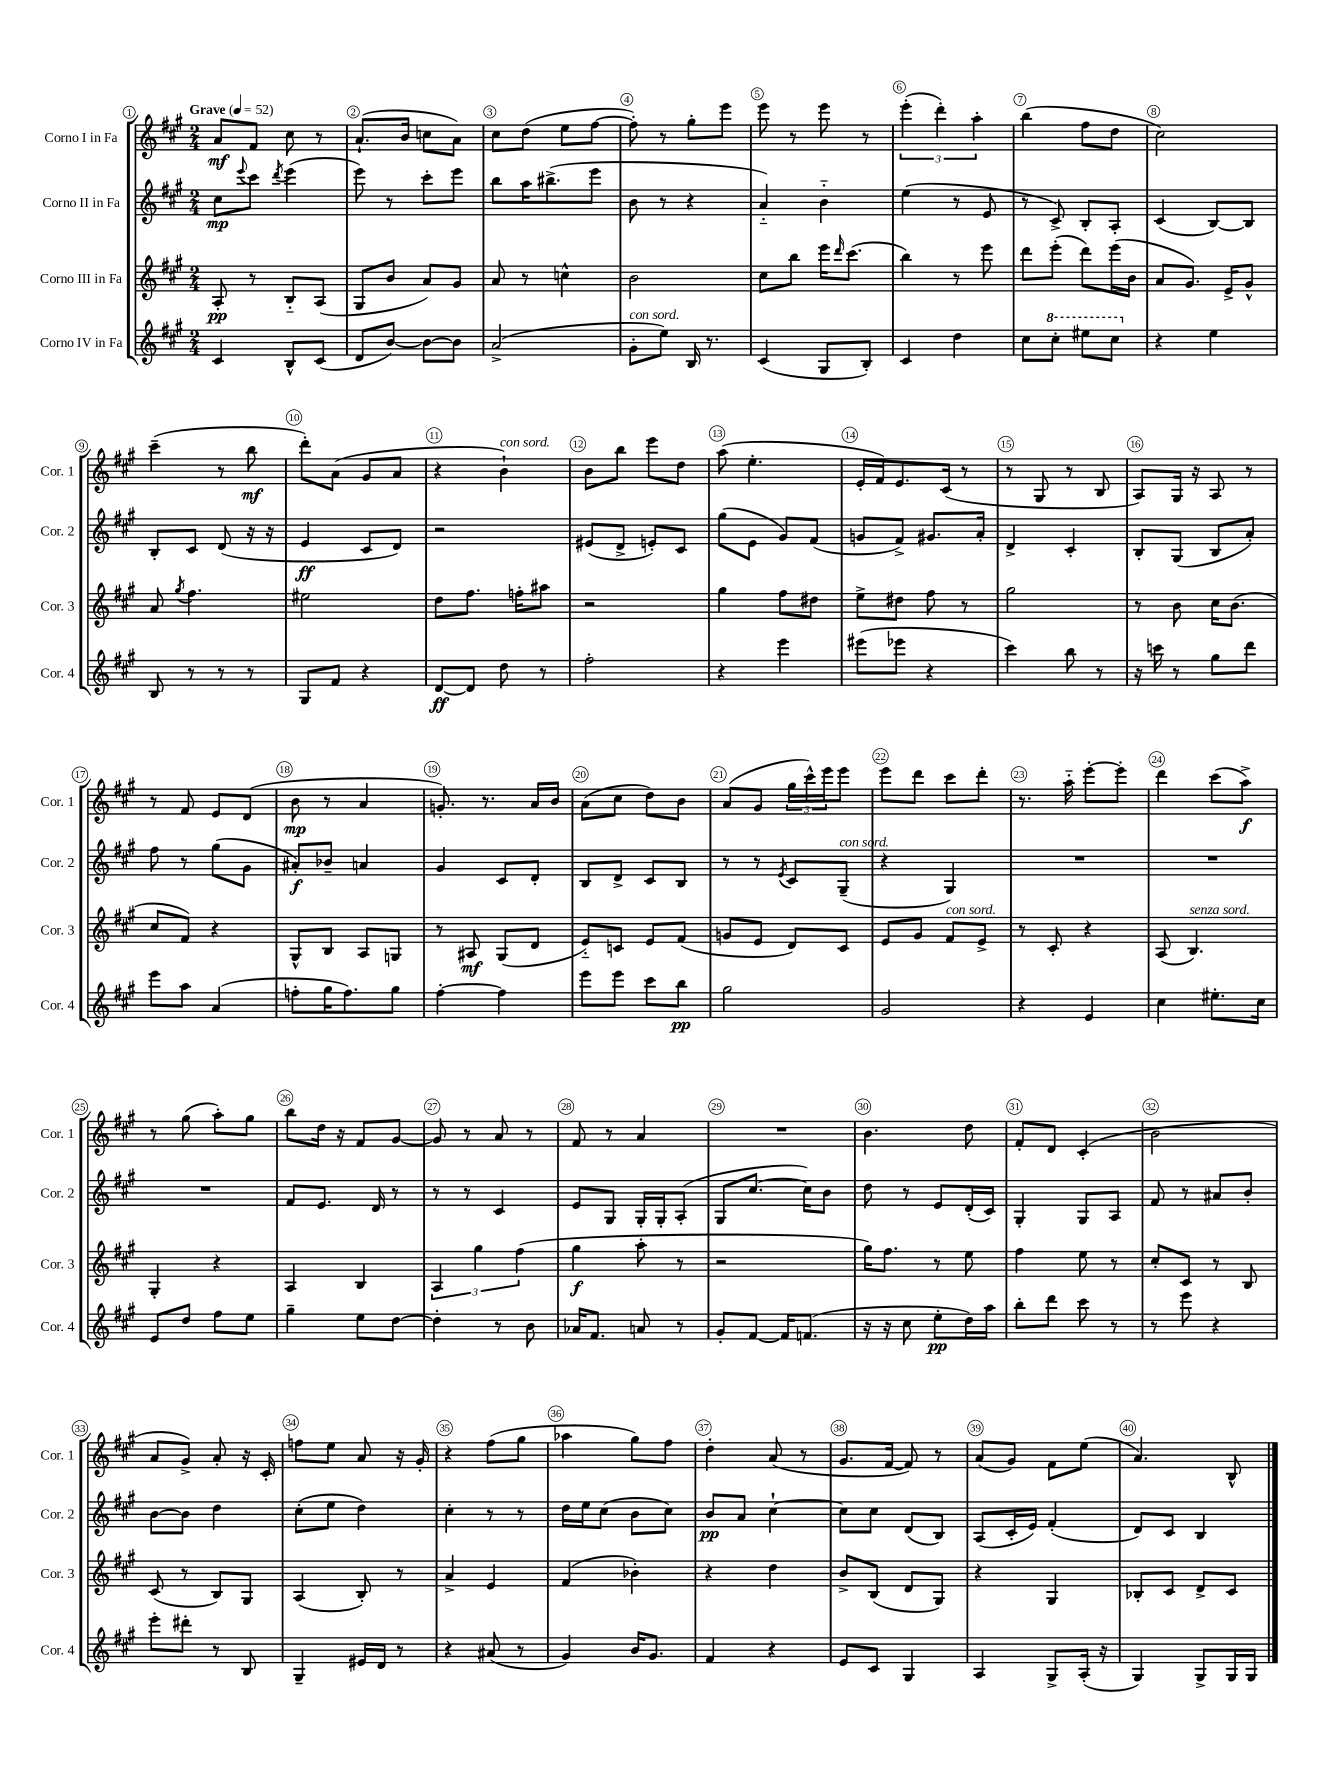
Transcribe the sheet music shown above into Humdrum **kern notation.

**kern	**dynam	**kern	**dynam	**kern	**dynam	**kern	**dynam
*part4	*part4	*part3	*part3	*part2	*part2	*part1	*part1
*staff4	*staff4	*staff3	*staff3	*staff2	*staff2	*staff1	*staff1
*I"Corno IV in Fa	*	*I"Corno III in Fa	*	*I"Corno II in Fa	*	*I"Corno I in Fa	*
*I'Cor. 4	*	*I'Cor. 3	*	*I'Cor. 2	*	*I'Cor. 1	*
*clefG2	*	*clefG2	*	*clefG2	*	*clefG2	*
*k[f#c#g#]	*	*k[f#c#g#]	*	*k[f#c#g#]	*	*k[f#c#g#]	*
*M2/4	*	*M2/4	*	*M2/4	*	*M2/4	*
*MM52	*	*MM52	*	*MM52	*	*MM52	*
=1	=1	=1	=1	=1	=1	=1	=1
!	!	!	!	!	!	!LO:TX:a:B:t=Grave	!
4c#/	.	8A'/	pp	8cc#\L	mp	8a/L	mf
.	.	.	.	8qqeee/	.	.	.
.	.	8r	.	8ccc#\J	.	8f#/J	.
.	.	.	.	8qddd/	.	.	.
8B^^/L	.	8B/L	.	(4eee\	.	8cc#\	.
(8c#/J	.	(8A/J	.	.	.	8r	.
=2	=2	=2	=2	=2	=2	=2	=2
8d/L	.	8G#/L	.	8eee\)	.	(8.a`/L	.
[8b/J)	.	8b/J	.	8r	.	.	.
.	.	.	.	.	.	16b/Jk	.
8b\L_	.	8a/L)	.	8ccc#'\L	.	8ccn\L	.
8b\J]	.	8g#/J	.	8eee\J	.	8a\J)	.
=3	=3	=3	=3	=3	=3	=3	=3
(2a^/	.	8a/	.	8bb\L	.	8cc#\L	.
.	.	8r	.	16aa\K	.	(8dd\J	.
.	.	.	.	(8.bb#X^\	.	.	.
.	.	4ccn^^\	.	.	.	8ee\L	.
.	.	.	.	8eee\J	.	[8ff#\J	.
=4	=4	=4	=4	=4	=4	=4	=4
!LO:TX:a:i:t=con sord.	!	!	!	!	!	!	!
8g#'\L	.	2b\	.	8b\	.	8ff#'\])	.
8ee\J)	.	.	.	8r	.	8r	.
16B/	.	.	.	4r	.	8gg#'\L	.
8.r	.	.	.	.	.	.	.
.	.	.	.	.	.	8eee\J	.
=5	=5	=5	=5	=5	=5	=5	=5
(4c#/	.	8cc#\L	.	4a/)	.	8eee\	.
.	.	8bb\J	.	.	.	8r	.
8G#/L	.	16eee\KL	.	4b\	.	8eee\	.
.	.	16qqddd/	.	.	.	.	.
.	.	(8.ccc#\J	.	.	.	.	.
8B'/J)	.	.	.	.	.	8r	.
=6	=6	=6	=6	=6	=6	=6	=6
4c#/	.	4bb\)	.	(4ee\	.	(6eee'\	.
.	.	.	.	.	.	6ddd'\)	.
4dd\	.	8r	.	8r	.	.	.
.	.	.	.	.	.	6aa'\	.
.	.	8eee\	.	8e/	.	.	.
=7	=7	=7	=7	=7	=7	=7	=7
8cc#\L	.	8ddd\L	.	8r	.	(4bb\	.
*8va	*	*	*	*	*	*	*
8ccc#'\J	.	(8eee'\J	.	8c#^/)	.	.	.
8eee#X\L	.	8ddd\L)	.	8B'/L	.	8ff#\L	.
8ccc#\J	.	(16eee\L	.	8A'/J	.	8dd\J	.
.	.	16b\JJ	.	.	.	.	.
=8	=8	=8	=8	=8	=8	=8	=8
*X8va	*	*	*	*	*	*	*
4r	.	8a/L	.	(4c#/	.	2cc#\)	.
.	.	8.g#/J)	.	.	.	.	.
4ee\	.	.	.	[8B/L)	.	.	.
.	.	16e^/KL	.	.	.	.	.
.	.	8g#^^/J	.	8B/J]	.	.	.
!!LO:LB:g=z
=9	=9	=9	=9	=9	=9	=9	=9
8B/	.	8a/	.	8B'/L	.	(4ccc#~\	.
.	.	8qgg#/	.	.	.	.	.
8r	.	4.ff#\	.	8c#/J	.	.	.
8r	.	.	.	(8d/	.	8r	.
8r	.	.	.	16r	.	8bb\	mf
.	.	.	.	16r	.	.	.
=10	=10	=10	=10	=10	=10	=10	=10
8G#/L	.	2ee#X\	.	4e/	ff	8ddd'\L)	.
8f#/J	.	.	.	.	.	(8a\J	.
4r	.	.	.	8c#/L	.	8g#/L	.
.	.	.	.	8d/J)	.	8a/J	.
=11	=11	=11	=11	=11	=11	=11	=11
[8d/L	ff	8dd\L	.	2r	.	4r	.
8d/J]	.	8.ff#\J	.	.	.	.	.
!	!	!	!	!	!	!LO:TX:a:i:t=con sord.	!
8dd\	.	.	.	.	.	4b`\)	.
.	.	16ffn'\KL	.	.	.	.	.
8r	.	8aa#X\J	.	.	.	.	.
=12	=12	=12	=12	=12	=12	=12	=12
2ff#'\	.	2r	.	(8e#X/L	.	8b\L	.
.	.	.	.	8d^/J	.	8bb\J	.
.	.	.	.	8en'/L)	.	8eee\L	.
.	.	.	.	8c#/J	.	8dd\J	.
=13	=13	=13	=13	=13	=13	=13	=13
4r	.	4gg#\	.	(8gg#\L	.	(8aa\	.
.	.	.	.	8e\J	.	4.ee'\	.
4eee\	.	8ff#\L	.	8g#/L)	.	.	.
.	.	8dd#X\J	.	(8f#/J	.	.	.
=14	=14	=14	=14	=14	=14	=14	=14
(8eee#X\L	.	8ee^\L	.	8gn/L	.	16e'/LL	.
.	.	.	.	.	.	16f#/J)	.
8eee-X\J	.	8dd#X\J	.	8f#^/J)	.	8.e/	.
4r	.	8ff#\	.	8.g#X/L	.	.	.
.	.	.	.	.	.	(16c#/Jk	.
.	.	8r	.	.	.	8r	.
.	.	.	.	16a'/Jk	.	.	.
=15	=15	=15	=15	=15	=15	=15	=15
4ccc#\)	.	2gg#\	.	4d^/	.	8r	.
.	.	.	.	.	.	8G#/	.
8bb\	.	.	.	4c#'/	.	8r	.
8r	.	.	.	.	.	8B/	.
=16	=16	=16	=16	=16	=16	=16	=16
16r	.	8r	.	8B'/L	.	8A/L)	.
16cccn\	.	.	.	.	.	.	.
8r	.	8b\	.	(8G#/J	.	16G#/Jk	.
.	.	.	.	.	.	16r	.
8gg#\L	.	16cc#\KL	.	8B/L	.	8A/	.
.	.	(8.b\J	.	.	.	.	.
8ddd\J	.	.	.	8a'/J)	.	8r	.
!!LO:LB:g=z
=17	=17	=17	=17	=17	=17	=17	=17
8eee\L	.	8cc#/L	.	8ff#\	.	8r	.
8aa\J	.	8f#/J)	.	8r	.	8f#/	.
(4a/	.	4r	.	(8gg#\L	.	8e/L	.
.	.	.	.	8g#\J	.	(8d/J	.
=18	=18	=18	=18	=18	=18	=18	=18
8ffn'\L	.	8G#^^/L	.	8a#X'/L)	f	8b\	mp
16gg#\K	.	8B/J	.	8b-X~/J	.	8r	.
8.ff\)	.	.	.	.	.	.	.
.	.	8A/L	.	4an/	.	4a/	.
8gg#\J	.	8Gn/J	.	.	.	.	.
=19	=19	=19	=19	=19	=19	=19	=19
[4ff#'\	.	8r	.	4g#/	.	8.gn'/)	.
.	.	8A#X/	mf	.	.	.	.
.	.	.	.	.	.	8.r	.
4ff#\]	.	(8G#/L	.	8c#/L	.	.	.
.	.	8d/J	.	8d'/J	.	16a/LL	.
.	.	.	.	.	.	16b/JJ	.
=20	=20	=20	=20	=20	=20	=20	=20
8eee\L	.	8e/L)	.	8B/L	.	(8a\L	.
8eee\J	.	8cn/J	.	8d^/J	.	8cc#\J	.
8ccc#\L	.	8e/L	.	8c#/L	.	8dd\L)	.
8bb\J	pp	(8f#/J	.	8B/J	.	8b\J	.
=21	=21	=21	=21	=21	=21	=21	=21
2gg#\	.	8gn/L	.	8r	.	(8a/L	.
.	.	8e/J	.	8r	.	8g#/J	.
.	.	.	.	8qe/	.	.	.
.	.	8d/L)	.	8c#/L	.	24gg#\LL	.
.	.	.	.	.	.	24ccc#^^\)	.
.	.	.	.	.	.	24eee\J	.
!	!	!	!	!LO:TX:a:i:t=con sord.	!	!	!
.	.	8c#/J	.	(8G#~/J	.	8eee\J	.
=22	=22	=22	=22	=22	=22	=22	=22
2g#/	.	8e/L	.	4r	.	8eee\L	.
.	.	8g#/J	.	.	.	8ddd\J	.
!	!	!LO:TX:a:i:t=con sord.	!	!	!	!	!
.	.	8f#/L	.	4G#/)	.	8ccc#\L	.
.	.	8e^/J	.	.	.	8ddd'\J	.
=23	=23	=23	=23	=23	=23	=23	=23
4r	.	8r	.	2r	.	8.r	.
.	.	8c#'/	.	.	.	.	.
.	.	.	.	.	.	16aa\	.
4e/	.	4r	.	.	.	[8eee'\L	.
.	.	.	.	.	.	8eee'\J]	.
=24	=24	=24	=24	=24	=24	=24	=24
4cc#\	.	(8A/	.	2r	.	4ddd\	.
!	!	!LO:TX:a:i:t=senza sord.	!	!	!	!	!
.	.	4.B/)	.	.	.	.	.
8.ee#X'\L	.	.	.	.	.	(8ccc#\L	.
.	.	.	.	.	.	8aa^\J)	f
16cc#\Jk	.	.	.	.	.	.	.
!!LO:LB:g=z
=25	=25	=25	=25	=25	=25	=25	=25
8e/L	.	4G#'/	.	2r	.	8r	.
8dd/J	.	.	.	.	.	(8gg#\	.
8ff#\L	.	4r	.	.	.	8aa'\L)	.
8ee\J	.	.	.	.	.	8gg#\J	.
=26	=26	=26	=26	=26	=26	=26	=26
4gg#~\	.	4A/	.	8f#/L	.	8bb\L	.
.	.	.	.	8.e/J	.	16dd\Jk	.
.	.	.	.	.	.	16r	.
8ee\L	.	4B/	.	.	.	8f#/L	.
.	.	.	.	16d/	.	.	.
[8dd\J	.	.	.	8r	.	[8g#/J	.
=27	=27	=27	=27	=27	=27	=27	=27
4dd'\]	.	6A/	.	8r	.	8g#/]	.
.	.	.	.	8r	.	8r	.
.	.	6gg#\	.	.	.	.	.
8r	.	.	.	4c#/	.	8a/	.
.	.	(6ff#\	.	.	.	.	.
8b\	.	.	.	.	.	8r	.
=28	=28	=28	=28	=28	=28	=28	=28
16a-X/KL	.	4gg#\	f	8e/L	.	8f#/	.
8.f#/J	.	.	.	.	.	.	.
.	.	.	.	8G#/J	.	8r	.
8an/	.	8aa'\	.	16G#'/LL	.	4a/	.
.	.	.	.	16G#'/J	.	.	.
8r	.	8r	.	(8A'/J	.	.	.
=29	=29	=29	=29	=29	=29	=29	=29
8g#'/L	.	2r	.	8G#/L	.	2r	.
[8f#/J	.	.	.	[8.cc#/J	.	.	.
16f#/KL]	.	.	.	.	.	.	.
(8.fn/J	.	.	.	16cc#\KL])	.	.	.
.	.	.	.	8b\J	.	.	.
=30	=30	=30	=30	=30	=30	=30	=30
16r	.	16gg#\KL)	.	8dd\	.	4.b\	.
16r	.	8.ff#\J	.	.	.	.	.
8cc#\	.	.	.	8r	.	.	.
8ee'\L	pp	8r	.	8e/L	.	.	.
16dd\L)	.	8ee\	.	(16d'/L	.	8dd\	.
16aa\JJ	.	.	.	16c#/JJ)	.	.	.
=31	=31	=31	=31	=31	=31	=31	=31
8bb'\L	.	4ff#\	.	4G#'/	.	8f#'/L	.
8ddd\J	.	.	.	.	.	8d/J	.
8ccc#\	.	8ee\	.	8G#/L	.	(4c#'/	.
8r	.	8r	.	8A/J	.	.	.
=32	=32	=32	=32	=32	=32	=32	=32
8r	.	8cc#'/L	.	8f#/	.	2b\	.
8eee\	.	8c#/J	.	8r	.	.	.
4r	.	8r	.	8a#X/L	.	.	.
.	.	8B/	.	8b'/J	.	.	.
!!LO:LB:g=z
=33	=33	=33	=33	=33	=33	=33	=33
8eee'\L	.	(8c#/	.	[8b\L	.	8a/L	.
8ddd#X'\J	.	8r	.	8b\J]	.	8g#^/J)	.
8r	.	8B/L)	.	4dd\	.	8a'/	.
8B/	.	8G#/J	.	.	.	16r	.
.	.	.	.	.	.	16c#'/	.
=34	=34	=34	=34	=34	=34	=34	=34
4G#~/	.	(4A/	.	(8cc#'\L	.	8ffn\L	.
.	.	.	.	8ee\J	.	8ee\J	.
16e#X/LL	.	8B'/)	.	4dd\)	.	8a/	.
16d/JJ	.	.	.	.	.	.	.
8r	.	8r	.	.	.	16r	.
.	.	.	.	.	.	16g#'/	.
=35	=35	=35	=35	=35	=35	=35	=35
4r	.	4a^/	.	4cc#'\	.	4r	.
(8a#X/	.	4e/	.	8r	.	(8ff#\L	.
8r	.	.	.	8r	.	8gg#\J	.
=36	=36	=36	=36	=36	=36	=36	=36
4g#/)	.	(4f#/	.	16dd\LL	.	4aa-X\	.
.	.	.	.	16ee\J	.	.	.
.	.	.	.	(8cc#\J	.	.	.
16b/KL	.	4b-X'\)	.	8b\L	.	8gg#\L)	.
8.g#/J	.	.	.	.	.	.	.
.	.	.	.	8cc#\J)	.	8ff#\J	.
=37	=37	=37	=37	=37	=37	=37	=37
4f#/	.	4r	.	8b/L	pp	4dd'\	.
.	.	.	.	8a/J	.	.	.
4r	.	4dd\	.	[4cc#`\	.	(8a/	.
.	.	.	.	.	.	8r	.
=38	=38	=38	=38	=38	=38	=38	=38
8e/L	.	8b^/L	.	8cc#\L]	.	8.g#/L	.
8c#/J	.	(8B/J	.	8cc#\J	.	.	.
.	.	.	.	.	.	[16f#/Jk	.
4G#/	.	8d/L	.	(8d/L	.	8f#/])	.
.	.	8G#/J)	.	8B/J)	.	8r	.
=39	=39	=39	=39	=39	=39	=39	=39
4A/	.	4r	.	(8A/L	.	(8a/L	.
.	.	.	.	16c#'/L	.	8g#/J)	.
.	.	.	.	16e/JJ)	.	.	.
8G#^/L	.	4G#/	.	(4f#'/	.	8f#\L	.
(16A'/Jk	.	.	.	.	.	(8ee\J	.
16r	.	.	.	.	.	.	.
=40	=40	=40	=40	=40	=40	=40	=40
4G#/)	.	8B-X'/L	.	8d/L)	.	4.a/)	.
.	.	8c#/J	.	8c#/J	.	.	.
8G#^/L	.	8d^/L	.	4B/	.	.	.
16G#/L	.	8c#/J	.	.	.	8B^^/	.
16G#/JJ	.	.	.	.	.	.	.
==	==	==	==	==	==	==	==
*-	*-	*-	*-	*-	*-	*-	*-
